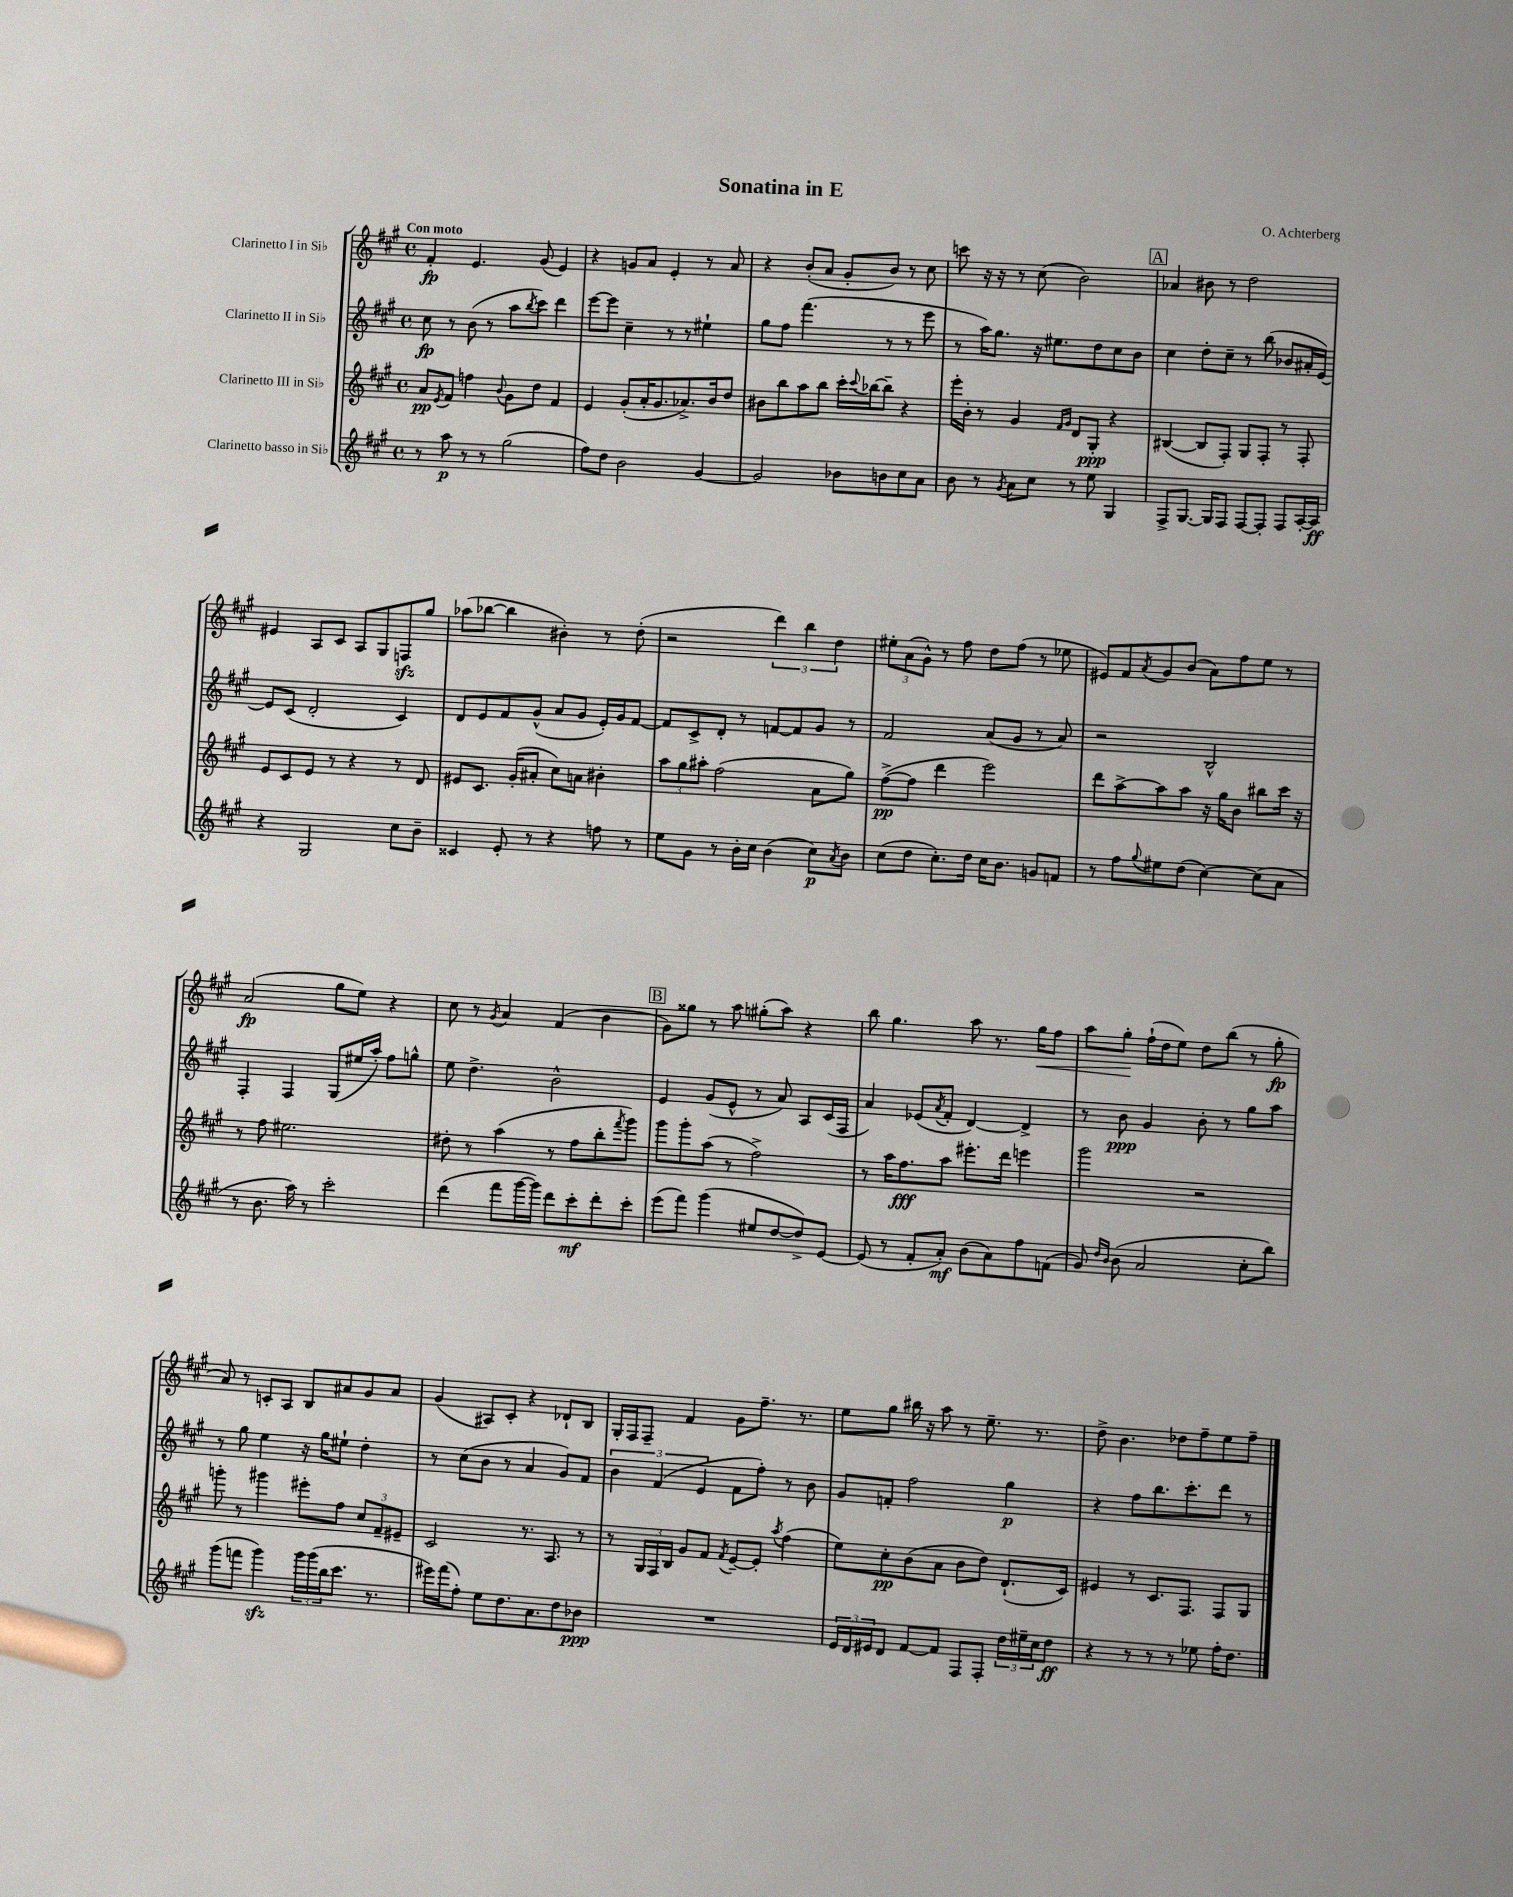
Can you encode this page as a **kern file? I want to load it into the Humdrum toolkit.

**kern	**kern	**kern	**kern
*staff4	*staff3	*staff2	*staff1
*clefG2	*clefG2	*clefG2	*clefG2
*k[f#c#g#]	*k[f#c#g#]	*k[f#c#g#]	*k[f#c#g#]
*M4/4	*M4/4	*M4/4	*M4/4
*met(c)	*met(c)	*met(c)	*met(c)
8r	8a/L	8cc#\	4f#'/
.	8qe/	.	.
8aa\	8f#/J	8r	.
8r	4ff\	(8b\	4.e/
8r	.	8r	.
.	8qqb/	.	.
(2gg#\	8g#\L	8aa\L	.
.	.	8qbb/	.
.	8dd\J	8ccc#\J)	(8g#/
.	4f#/	4ddd\	4e/)
=	=	=	=
8ff#\L)	4e/	[8eee\L	4r
8dd\J	.	8eee\]J	.
2b\	(8g#'/L	4cc#~\	8g/L
.	16a'/K	.	8a/J
.	8.g#/	.	.
.	.	8r	4e'/
.	8.a-^/)	8r	.
[4g#/	.	4ee#`\	8r
.	16b/k	.	.
.	8dd/J	.	8a/
=	=	=	=
2g#/]	8b#\L	8gg#\L	4r
.	8bb\	8ff#\J	.
.	8aa\	(4.fff#\	(8b'/L
.	8bb\J	.	8a/J
8b-\L	16ccc#'\LL	.	8g#'/L
.	8qqccc#/	.	.
.	[16bb-\J	.	.
8b\	8bb-~\]J	8r	8b/J)
8cc#\	4r	8r	8r
8a\J	.	8eee\	8cc#\
=	=	=	=
8b\	16eee'\LL	8r	8ccc\
.	16b'\JJ	.	.
8r	8r	16aa\LK)	16r
.	.	8.gg#\J	16r
8qg#/	.	.	.
8a\L	4g#/	.	8r
8cc#\J	.	16r	(8cc#\
.	.	8.ee#\L	.
.	16qqf#/LL	.	.
.	16qqg#/JJ	.	.
8r	8d/L	.	2b\)
8ee\	8G#'/J	8dd\	.
4G#/	4r	8cc#\	.
.	.	8b\J	.
=	=	=	=
8F#^/L	([4B#/	4cc#\	4a-/
[8.G#/J	.	.	.
.	8B#/]L	8dd'\L	8b#\
16G#/]LK	.	.	.
8F#/J	8F#'/J)	8cc#~\J	8r
[8F#/L	8G#/L	8r	2dd\
8F#'/]J	8F#'/J	(8bb\	.
8F#/L	8r	8b-/L	.
[16A'/L	8F#'/	16a#'/L	.
16A/]JJ	.	[16e/JJ)	.
=	=	=	=
4r	8e/L	8e/]L	4e#/
.	8c#/	(8c#/J	.
2G#/	8e/J	2d'/	8A/L
.	8r	.	8c#/J
.	4r	.	8A/L
.	.	.	8G#/
8cc#\L	8r	4c#/)	8F/
8b~\J	8d/	.	8gg#/J
=	=	=	=
4c##/	8e#/L	8d/L	(8aa-\L
.	8.c#/J	8e/	[8bb-\J
8e'/	.	8f#/	4bb-\]
.	(16g#'/LK	.	.
8r	8a#'/J	(8g#^^/J	.
4r	8cc#\L)	8a/L	4b#'\)
.	8a\J	8g#/J	.
8ff\	4b#'\	16e'/LL)	8r
.	.	16g#/J	.
8r	.	[8f#/J	(8dd'\
=	=	=	=
8ee\L	12aa\L	8f#/]L	2r
.	12gg#\	.	.
8g#\J	.	8c#^/	.
.	12aa#'\J	.	.
8r	(2ff#\	8d'/J	.
16b'\LL	.	8r	.
16cc#\JJ	.	.	.
(4b\	.	[8f/L	6ddd\)
.	.	8f/]	.
.	.	.	6bb\
8cc#\L)	8a\L	8g#/J	.
.	.	.	6dd\
8qa/	.	.	.
8b\J	8gg#\J)	8r	.
=	=	=	=
(8cc#\L	([8ff#^\L	2f#/	12ee#'\L
.	.	.	(12a\
8dd\J	8ff#\]J	.	.
.	.	.	12g#^^\J)
8.cc#'\L)	4ddd\	.	8r
.	.	.	8ff#\
16dd\Jk	.	.	.
16cc#\LK	2eee\)	(8a/L	8dd\L
8.b\J	.	.	.
.	.	8g#/J	(8ff#\J
8g/L	.	8r	8r
8f/J	.	8a/)	8ee-\
=	=	=	=
8r	8ddd\L	2r	8e#/L)
8ff#\L	[8aa^\	.	8f#/
8qqgg#/	.	.	8qa/
8ee#\	8aa\]	.	8g#/
(8dd\J	8aa\J	.	(8b/J
[4cc#\)	16r	2B^^/	8a\L)
.	16gg#\LK	.	.
.	8b\J	.	8ff#\
(8cc#\]L	8bb#\L	.	8ee\J
8a\J	16ccc#\Jk	.	8r
.	16r	.	.
=	=	=	=
8r	8r	4F#'/	(2a/
8.b\	8ff#\	.	.
.	2.ee#\	4F#/	.
16aa\)	.	.	.
8r	.	.	.
2ccc#'\	.	(8G#/L	8gg#\L
.	.	16ee#/L	8ee\J)
.	.	16aa'/JJ)	.
.	.	8ff#\L	4r
.	.	8gg^^\J	.
=	=	=	=
(4ddd\	8dd#'\	8ee\	8cc#\
.	8r	4.dd^\	8r
.	.	.	8qg#/
8fff#\L	(4aa\	.	4a/
[16ggg#\L	.	.	.
16ggg#\]JJ)	.	.	.
8ddd\L	8r	2b^^\	(4f#/
8ccc#'\	8ff#\L	.	.
8ddd'\	8bb'\	.	4b\
.	8qfff#/	.	.
8ccc#'\J	8ggg#\J)	.	.
=	=	=	=
(8eee\L	8ggg#\L	4e/	8g#\L)
8fff#\J)	8ggg#'\	.	8gg##\J
(4ggg#\	(8aa\J	(8g#/L	8r
.	8r	8e^^/J	8aa\
8ee#/L	2ff#^\)	8r	(8gg#'\L
[8dd/	.	8a/)	8aa\J)
8dd^/])	.	8A/L	4r
[8e/J	.	(16c#/L	.
.	.	16F#/JJ	.
=	=	=	=
(8e/]	8r	4a/)	8bb\
8r	16aa\LK	.	4.gg#\
.	8.ff#\	.	.
8f#'/L	.	(8e-/L	.
.	.	8qa/	.
8a'/J)	8aa\J	8f#'/J	.
(8b\L	8.eee#'\L	[4d/)	8aa\
8a\)	.	.	8.r
.	16ddd\Jk	.	.
8ff#\	4eee\	4d^/]	.
.	.	.	16gg#\LK
(8f\J	.	.	8ff#\J
=	=	=	=
8g#/)	2ggg#\	8r	8aa\L
16qqdd/LL	.	.	.
16qqb/JJ	.	.	.
(8b\	.	8b\	8gg#'\J
2a/	.	4g#/	(16ff#`\LL
.	.	.	16dd\J
.	.	.	8ee\J)
.	2r	8b'\	8dd\L
.	.	8r	(8bb\J
8cc#'\L	.	8gg#\L	8r
8bb\J)	.	8aa\J	8gg#'\
=	=	=	=
(8ggg#\L	8ggg'\	8r	8a/)
8fff\J	8r	8gg#\	8r
4ggg#\)	4ggg#\	4ee\	8c'/L
.	.	.	8A/J
24ggg#\LL	8eee#'\L	16r	8B/L
(24ggg#\	.	.	.
.	.	16gg#\LK	.
24bb\J	.	.	.
8.ccc#\J	8ff#\J	8ee#`\J	8a#/
.	12cc#/L	4dd'\	8g#/
8.r	.	.	.
.	12f#~/	.	.
.	.	.	8a#/J
.	12e#~/J	.	.
=	=	=	=
16eee#\LL)	2c#/	8r	(4g#/
(16fff#\J	.	.	.
8ff#'\J)	.	(8cc#\L	.
8ee\L	.	8b\J	8A#/L)
8.dd\	.	8r	8c#'/J
.	8.r	4a/	4r
8.a\	.	.	.
.	8.A/	.	.
8dd\	.	8g#/L)	8d-`/L
8b-\J	8r	8f#/J	8B/J
=	=	=	=
1r	8r	6b\	16G#'/LL
.	.	.	16F#/J
.	24G#/LL	.	8F#~/J
.	24F#/	(6f#/	.
.	24B/JJ	.	.
.	8g#/L	.	4f#/
.	.	6e/	.
.	8f#/J	.	.
.	8qf#/	.	.
.	[8e~/L	8f#\L	8g#\L
.	8e'/]J	8ff#'\J)	8.ff#~\J
.	8qaa/	.	.
.	(4ff#\	8r	.
.	.	.	8.r
.	.	8b\	.
=	=	=	=
24e/LL	8ee\L)	8g#/L	8ee\L
24d/	.	.	.
24e#/J	.	.	.
8d/J	8cc#'\	8f'/J	8gg#\J
[8f#/L	(8b\	2ff#\	16bb#\
.	.	.	16r
8f#/]J	8a\J	.	8aa\
8F#/L	8b\L	.	8r
8F#'/J	8dd\J)	.	8.ee~\
24dd\LL	(8.d`/L	4gg#\	.
24ee#~\	.	.	.
.	.	.	8.r
24cc#\J	.	.	.
8dd\J	.	.	.
.	16c#/Jk)	.	.
=	=	=	=
4r	4e#/	4r	8dd^\
.	.	.	4.b\
8r	8r	8ff#\L	.
8r	8.c#/L	8.bb\	.
8r	.	.	8dd-\L
.	8.F#/J	8.ccc#'\	.
8ee-\	.	.	8ff#~\
16ff#'\LK	8F#/L	8ddd\J	8ee\
8.dd\J	.	.	.
.	8G#/J	8r	8ff#~\J
==	==	==	==
*-	*-	*-	*-
